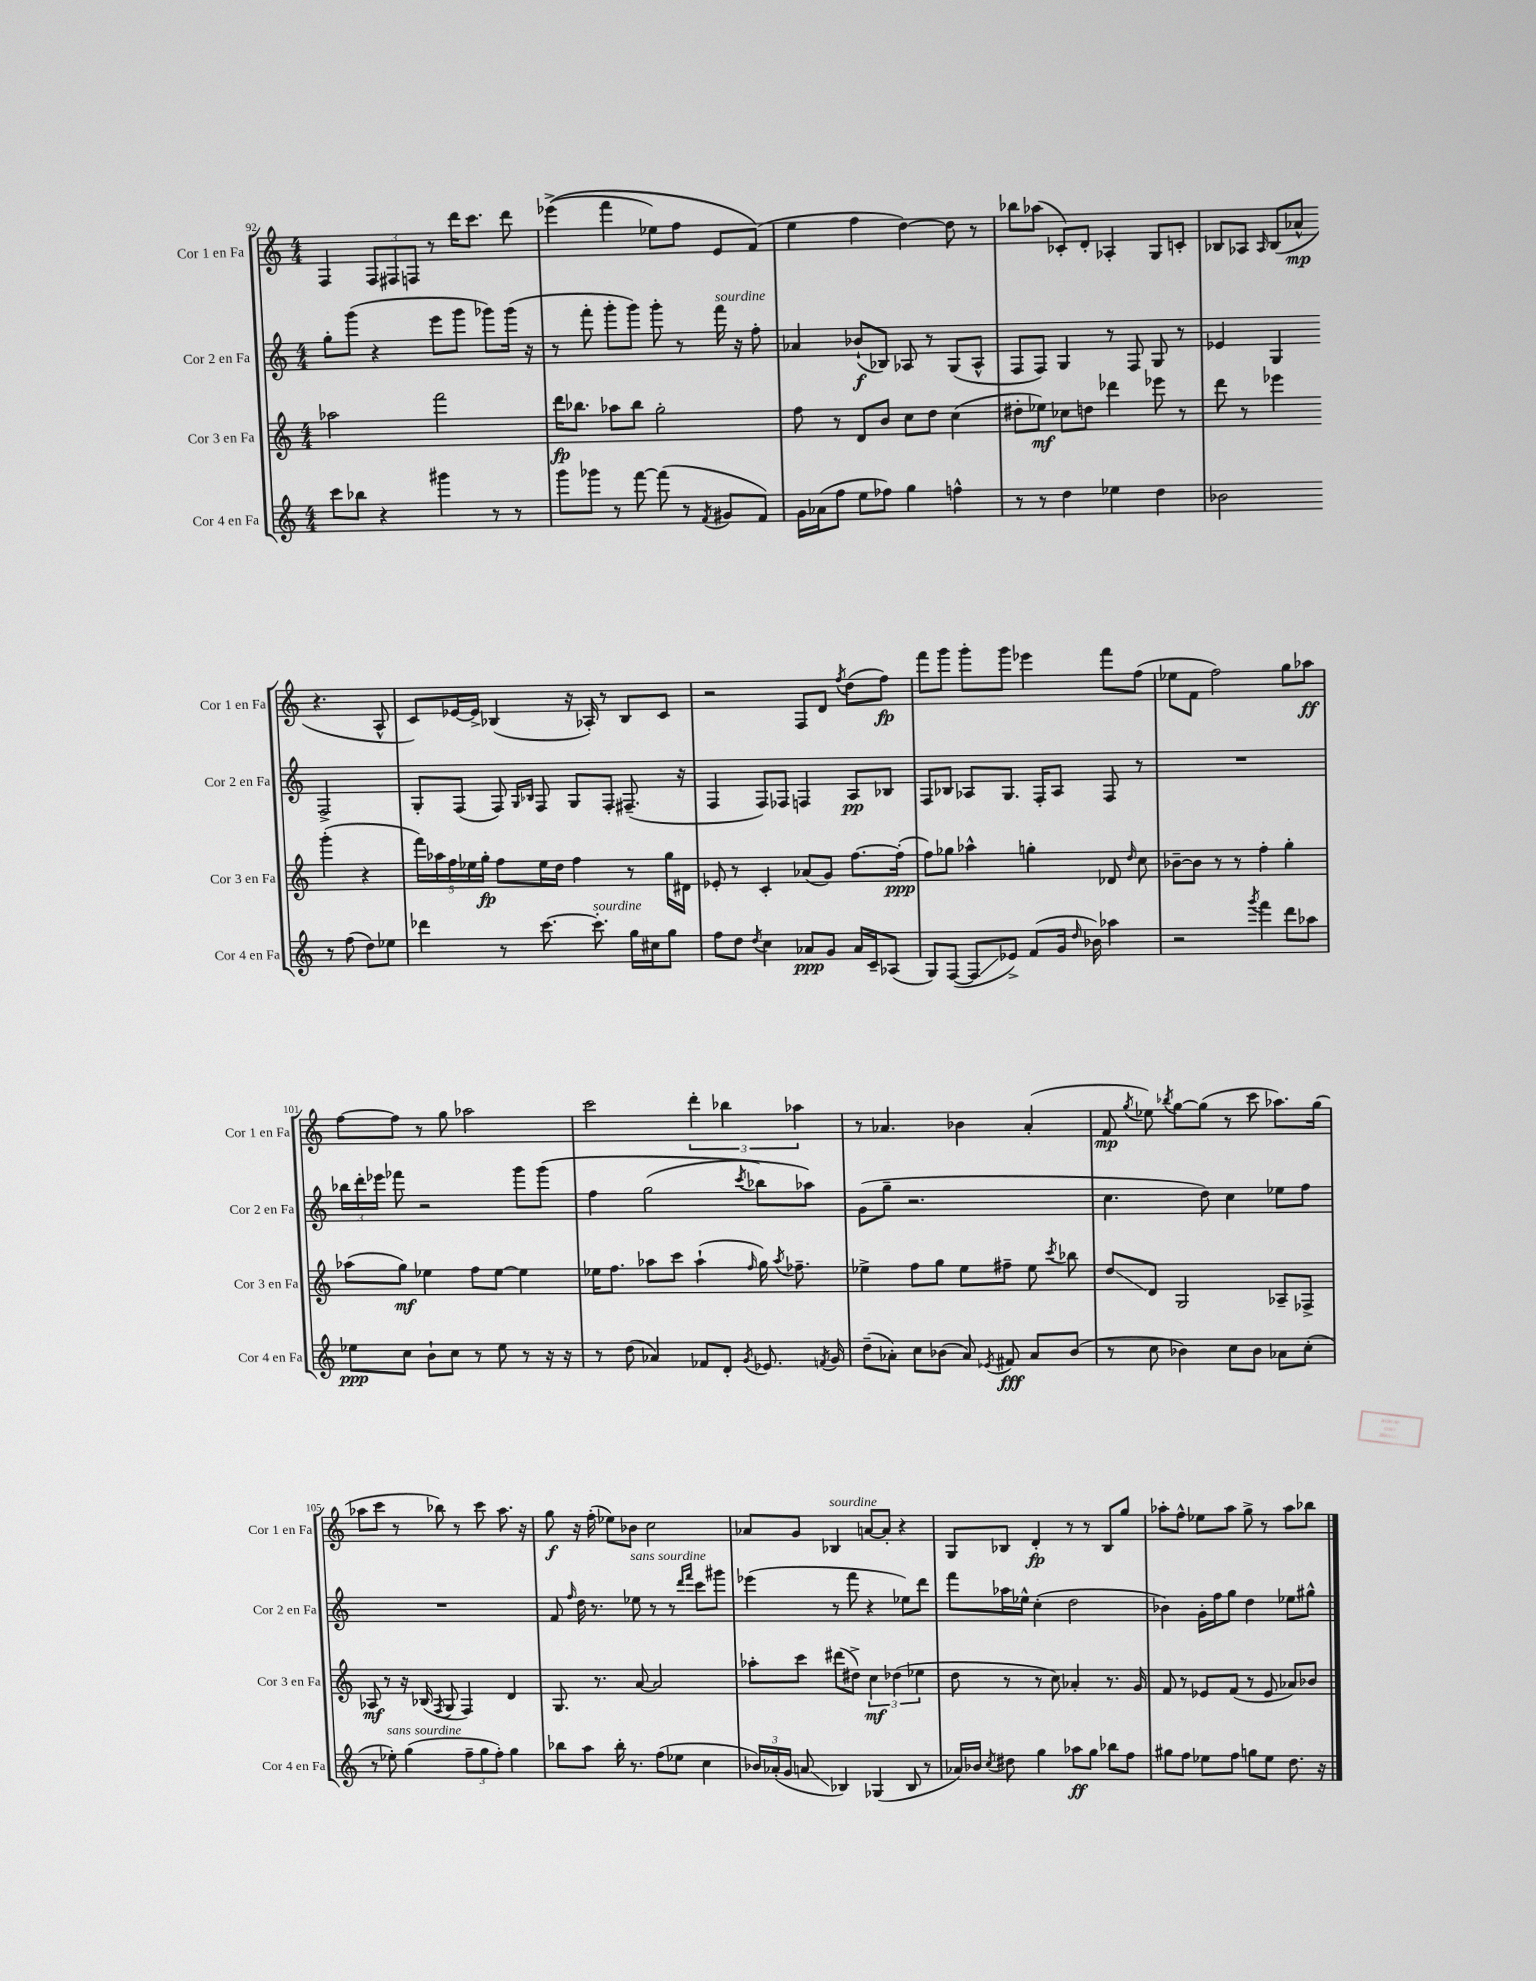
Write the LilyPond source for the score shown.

<<
\new StaffGroup <<
\new Staff = "s0" \with { instrumentName = "Cor 1 en Fa" shortInstrumentName = "Cor 1 en Fa" } {
    \clef treble \key c \major \numericTimeSignature \time 4/4
    \autoBeamOff f4 \tuplet 3/2 { f8[ fis8 f8] } r8 d'''16[ c'''8.] d'''8 |
    ees'''4->(\( f'''4 ees''8[) f''8] e'8[ f'8](\) |
    e''4 f''4 d''4~) d''8 r8 |
    bes''8[ aes''8]( ces'8[-.) d'8]-. aes4-. g8[ c'8]-. |
    bes8[ aes8] \grace { aes16 } bes8[( aes'8]-^\mp r4. aes8-^ |
    c'8[) ees'16~ ees'16]-> bes4( r16 aes16-.) r8 bes8[ c'8] |
    r2 f8[ d'8] \acciaccatura { f''8 } d''8[( f''8]\fp) |
    f'''8[ g'''8] g'''8[-. g'''8] ees'''4 f'''8[ f''8]( |
    ees''8[ f'8] f''2) g''8[ aes''8]\ff |
    f''8[~ f''8] r8 g''8 aes''2 |
    c'''2 \tuplet 3/2 { d'''4-. bes''4 aes''4 } |
    r8 aes'4. bes'4 aes'4-.( |
    f'8\mp \acciaccatura { g''8 } ees''8) \acciaccatura { bes''8 } g''8[~ g''8]( r8 c'''8 aes''8.[) g''16]( |
    aes''8[ c'''8] r8 bes''8) r8 c'''8 aes''8. r16 |
    g''8\f r16 f''16-.( ees''8[) bes'8] c''2 |
    aes'8[ g'8] bes4^\markup { \italic "sourdine" } a'8[~ a'8]-. r4 |
    g8[ bes8] d'4-.\fp r8 r8 bes8[ g''8] |
    aes''8[-. f''8]-^ ees''8[ aes''8] g''8-> r8 aes''8[ bes''8] \bar "|." |
}
\new Staff = "s1" \with { instrumentName = "Cor 2 en Fa" shortInstrumentName = "Cor 2 en Fa" } {
    \clef treble \key c \major \numericTimeSignature \time 4/4
    \autoBeamOff g''8[-. g'''8]( r4 e'''8[ g'''8] ges'''8[) ges'''16]( r16 |
    r8 f'''8-. g'''8[-. g'''8]) g'''8-. r8 f'''16^\markup { \italic "sourdine" } r16 f''8-. |
    aes'4 bes'8[-!\f( bes8]) aes8 r8 g8[( aes8]-^ |
    f8[ f8]) g4 r8 f8 g8 r8 |
    ees'4 g4 f2-> |
    g8[-. f8]( f8) \grace { g16[ bes16] } f8 g8[ f8]-. fis8.--( r16 |
    f4 f8[) fes8] f4 a8[\pp bes8] |
    f8[ bes8] aes8[ g8.] f16[-. aes8] f8 r8 |
    R1 |
    \tuplet 3/2 { bes''16[ d'''16-. ees'''16] } fes'''8 r2 g'''8[ g'''8]\( |
    f''4 g''2( \acciaccatura { c'''8 } bes''8[) aes''8]\) |
    g'8[( g''8]-- r2. |
    c''4. d''8) c''4 ees''8[ f''8] |
    R1 |
    f'8 \grace { f''16 } d''16 r8. ees''8^\markup { \italic "sans sourdine" } r8 r8 \grace { d'''16[ f'''16] } c'''8[ gis'''8] |
    ees'''4( r8 f'''8 r4 ees''8[) d'''8] |
    f'''8[ aes''16 ees''16]-^ c''4-.( d''2 |
    bes'4) g'16[-. f''16 g''8] d''4 ees''8[ gis''8]-^ \bar "|." |
}
\new Staff = "s2" \with { instrumentName = "Cor 3 en Fa" shortInstrumentName = "Cor 3 en Fa" } {
    \clef treble \key c \major \numericTimeSignature \time 4/4
    \autoBeamOff aes''2 f'''2 |
    d'''16[\fp bes''8.] aes''8[ bes''8] g''2-. |
    f''8 r8 d'8[ b'8] c''8[ d''8] c''4( |
    dis''8[-. ees''8]\mf) ces''8[ d''8] des'''4 ees'''8 r8 |
    d'''8 r8 ees'''4 g'''4-.( r4 |
    \tuplet 5/4 { f'''16[) aes''16 f''16 ees''16 g''16]-.\fp } f''8[ ees''16 d''16] f''4 r8 g''16[ dis'16] |
    ees'8-. r8 c'4-. aes'8[( g'8]) f''8.[~ f''16]-.\ppp( |
    f''8[) ges''8] aes''4-^ g''4-. des'8 \grace { d''16 } c''8 |
    bes'8[~-- bes'8] r8 r8 f''4-. g''4-. |
    aes''8[( g''8]\mf) ees''4 f''8[ ees''8]~ ees''4 |
    ees''16[ f''8.] aes''8[ c'''8] aes''4-!( \grace { f''16 } g''16) \acciaccatura { aes''8 } fes''8.-- |
    ees''4-> f''8[ g''8] ees''8[ fis''8]-- ees''8 \acciaccatura { c'''8 } bes''8 |
    d''8[\glissando d'8] g2 aes8[-- fes8]-> |
    aes8\mf r8 r16 bes16( \acciaccatura { f8 } g8 f4) d'4 |
    g8. r8. a'8~ a'2 |
    aes''8[-. c'''8] dis'''8[( dis''8]->) \tuplet 3/2 { c''4\mf des''4( ees''4 } |
    d''8 r8 r8 c''8) aes'4-. r8. g'16 |
    f'8 r8 ees'8[ f'8]( r8 ees'8 aes'8[) bes'8] \bar "|." |
}
\new Staff = "s3" \with { instrumentName = "Cor 4 en Fa" shortInstrumentName = "Cor 4 en Fa" } {
    \clef treble \key c \major \numericTimeSignature \time 4/4
    \autoBeamOff c'''8[ bes''8] r4 gis'''4 r8 r8 |
    g'''8[ ges'''8] r8 f'''8~ f'''8( r8 \acciaccatura { f'8 } gis'8[ f'8]) |
    g'16[ aes'16( f''8] e''8[ fes''8]) g''4 f''4-^ |
    r8 r8 d''4 ees''4 d''4 |
    bes'2 r8 f''8( d''8[) ees''8] |
    des'''4 r8 c'''8.~ c'''8.-.^\markup { \italic "sourdine" } g''16[ cis''16 g''8] |
    f''8[ d''8] \acciaccatura { d''8 } c''4 aes'8[\ppp g'8] aes'16[ c'16-- aes8]( |
    g8[) f8]~( f8[\glissando ees'8]->) f'8[( g'16] \grace { d''16 } bes'16) aes''4 |
    r2 \acciaccatura { g'''8 } f'''4 d'''8[ aes''8] |
    ees''8[\ppp c''8] b'8[-! c''8] r8 ees''8 r8 r16 r16 |
    r8 d''8( aes'4) fes'8[ d'8]-. \acciaccatura { g'8 } ees'8. \acciaccatura { f'8 } g'16 |
    d''8[--( aes'8]-.) c''8[ bes'8]( aes'8) \acciaccatura { ees'8 } fis'8\fff aes'8[ bes'8]( |
    r8 c''8 bes'4) c''8[ bes'8] aes'8[ c''8]-.( |
    r8 ees''8-.^\markup { \italic "sans sourdine" }) g''4( \tuplet 3/2 { f''8[-- g''8 f''8]-.) } g''4 |
    bes''8[ a''8] bes''16-. r8. f''8[( ees''8] c''4 |
    \tuplet 3/2 { bes'16[) aes'16-.( g'16] } a'8\glissando bes4) ges4( bes8 r8 |
    aes'16[) bes'16] \acciaccatura { c''8 } dis''8 g''4 aes''8[\ff g''8] bes''8[ f''8] |
    gis''8[ f''8] ees''8[ f''8] g''8[ ees''8] d''8. r16 \bar "|." |
}
>>
>>
\layout { \context { \Score currentBarNumber = #92 } }
